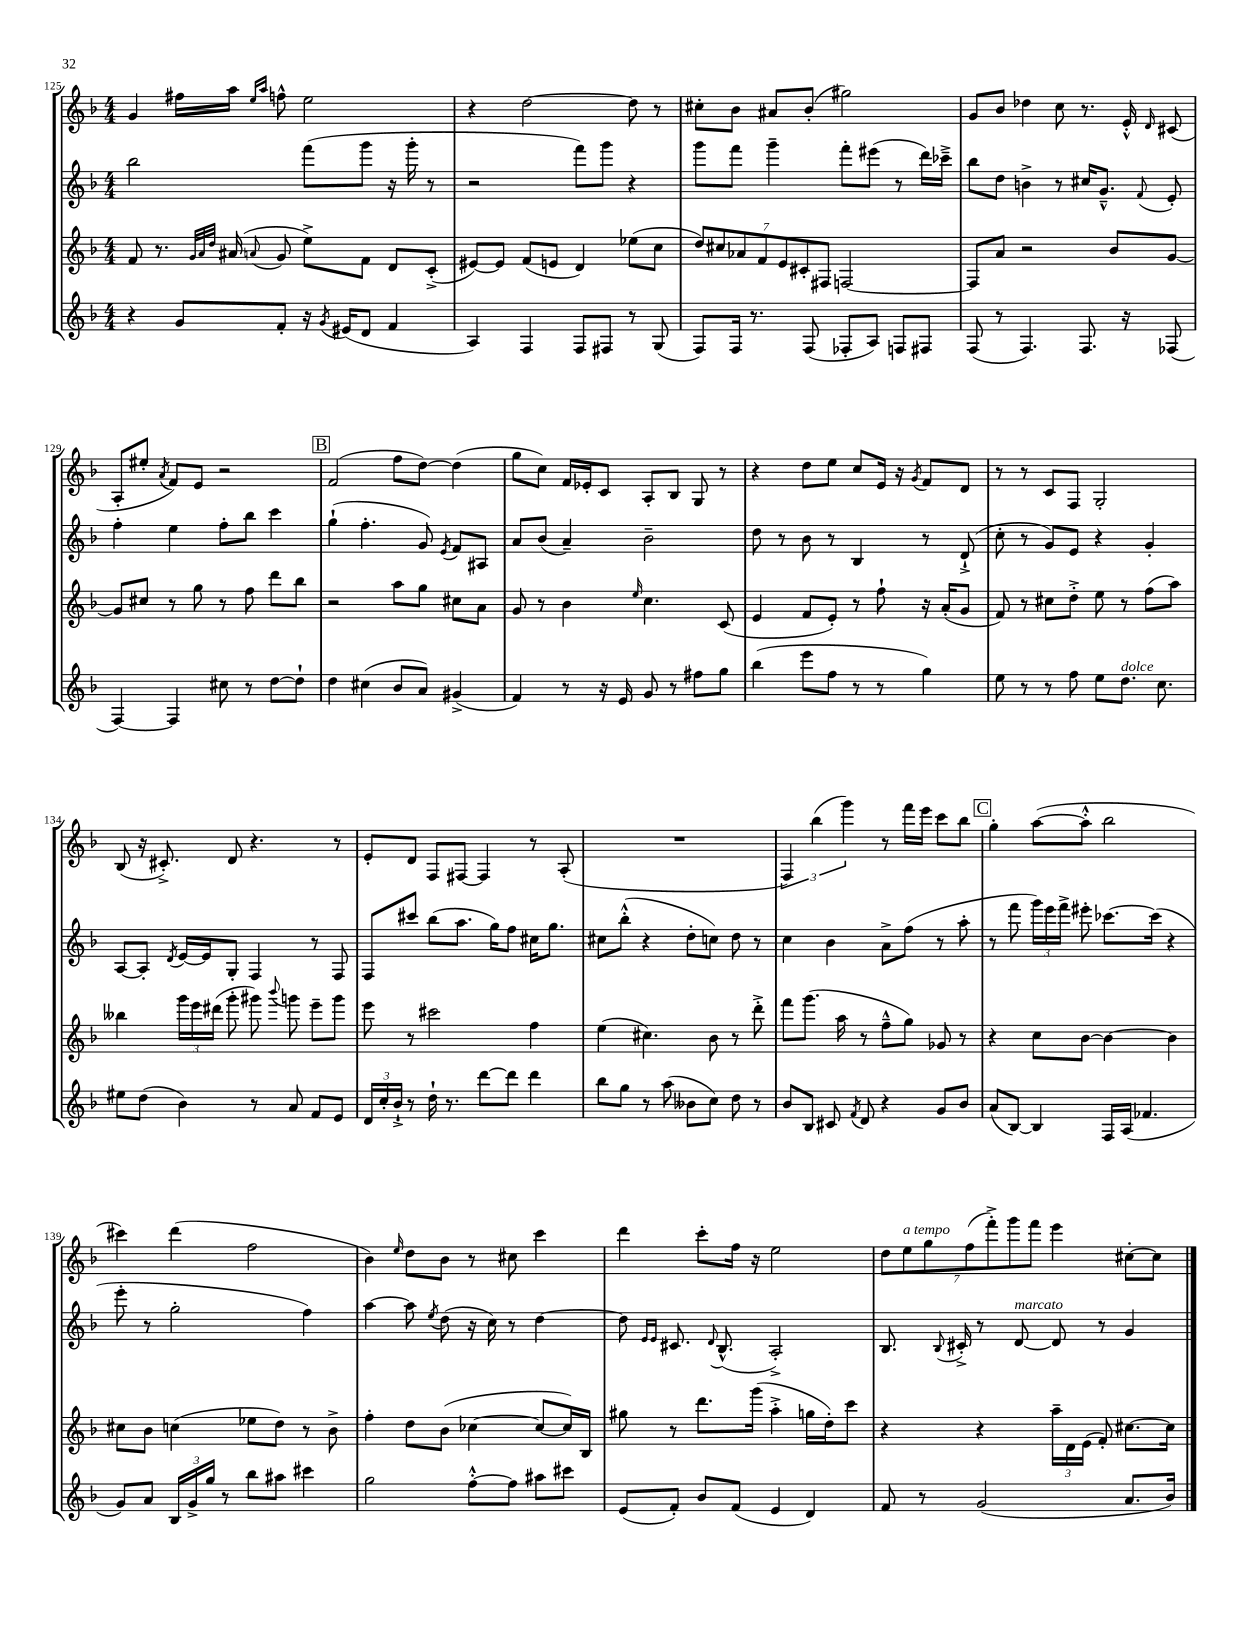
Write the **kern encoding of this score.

**kern	**kern	**kern	**kern
*part4	*part3	*part2	*part1
*staff4	*staff3	*staff2	*staff1
*clefG2	*clefG2	*clefG2	*clefG2
*k[b-]	*k[b-]	*k[b-]	*k[b-]
*M4/4	*M4/4	*M4/4	*M4/4
=125	=125	=125	=125
4r	8f/	2bb-\	4g/
.	8.r	.	.
8g/L	.	.	16ff#X\LL
.	32qqg/LLL	.	.
.	32qqa/	.	.
.	32qqdd/JJJ	.	.
.	(16a#X/	.	16aa\JJ
.	.	.	16qqee/LL
.	8qqan/	.	16qqaa/JJ
8f'/J	8g/	.	8ffn^^\
16r	8ee^\L)	(8fff\L	2ee\
8qg/	.	.	.
(16e#X/KL	.	.	.
8d/J	8f\J	8ggg\J	.
4f/	8d/L	16r	.
.	.	16ggg'\	.
.	(8c'^/J	8r	.
=126	=126	=126	=126
4A/)	[8e#X/L)	2r	4r
.	8e#/J]	.	.
4F/	(8f/L	.	[2dd\
.	8en/J	.	.
8F/L	4d/)	8fff\L)	.
8F#X/J	.	8ggg\J	.
8r	(8ee-X\L	4r	8dd\]
(8G/	8cc\J	.	8r
=127	=127	=127	=127
8F/L)	14dd/L)	8ggg\L	8cc#X'\L
.	14cc#X/	.	.
16F/Jk	.	8fff\J	8b-\J
.	14a-X/	.	.
8.r	.	.	.
.	14f/	.	.
.	.	4ggg~\	8a#X/L
.	14e/	.	.
.	14c#X'/	.	.
(8F/	.	.	(8b-'/J
.	14F#X/J	.	.
8F-X'/L	[2Fn/	8fff'\L	2gg#X\)
8A/J)	.	(8eee#X\J	.
8Fn/L	.	8r	.
8F#X/J	.	16ddd\LL)	.
.	.	16ccc-X~^\JJ	.
=128	=128	=128	=128
(8F/	8F/L]	8bb-\L	8g/L
8r	8a/J	8dd\J	8b-/J
4.F/)	2r	4bn^\	4dd-X\
.	.	8r	8cc\
8.F/	.	16cc#X/KL	8.r
.	.	8.g~^^/J	.
.	8b-/L	.	.
16r	.	.	16e'^^/
.	.	8qqf/	16qqd/
(8F-X/	[8g/J	8e'/	(8c#X/
!!LO:LB:g=z
=129	=129	=129	=129
[4F/)	8g/L]	4ff'\	8A'/L
.	8cc#X/J	.	8ee#X'/J
.	.	.	8qa/
4F/]	8r	4ee\	8f/L)
.	8gg\	.	8e/J
8cc#X\	8r	8ff'\L	2r
8r	8ff\	8bb-\J	.
[8dd\L	8ddd\L	4ccc\	.
8dd`\J]	8bb-\J	.	.
!!LO:REH:place=s1:t=B
=130	=130	=130	=130
4dd\	2r	(4gg`\	(2f/
(4cc#X\	.	4.ff'\	.
8b-/L	8aa\L	.	8ff\L
8a/J)	8gg\J	8g/)	[8dd\J)
.	.	8qe/	.
(4g#X^/	8cc#X\L	8f/L	(4dd\]
.	8a\J	8A#X/J	.
=131	=131	=131	=131
4f/)	8g/	8a/L	8gg\L
.	8r	(8b-/J	8cc\J)
8r	4b-\	4a~/)	16f/LL
.	.	.	16e-X'/J
16r	.	.	8c/J
16e/	.	.	.
.	16qqee/	.	.
8g/	4.cc\	2b-~\	8A'/L
8r	.	.	8B-/J
8ff#X\L	.	.	8G/
8gg\J	(8c/	.	8r
=132	=132	=132	=132
(4bb-\	4e/	8dd\	4r
.	.	8r	.
8eee\L	8f/L	8b-\	8dd\L
8ff\J	8e'/J)	8r	8ee\J
8r	8r	4B-/	8cc/L
8r	8ff`\	.	16e/Jk
.	.	.	16r
.	.	.	8qg/
4gg\)	16r	8r	8f/L
.	(16a'/KL	.	.
.	8g/J	(8d`^/	8d/J
=133	=133	=133	=133
8ee\	8f/)	8cc'\	8r
8r	8r	8r	8r
8r	8cc#X\L	8g/L)	8c/L
8ff\	8dd'^\J	8e/J	8F/J
8ee\L	8ee\	4r	2G'/
!LO:TX:a:i:t=dolce	!	!	!
8.dd\J	8r	.	.
.	(8ff\L	4g'/	.
8.cc\	.	.	.
.	8aa\J)	.	.
!!LO:LB:g=z
=134	=134	=134	=134
8ee#X\L	4bb--X\	[8A/L	(8B-/
(8dd\J	.	8A'/J]	16r
.	.	.	8.c#X'^/)
.	.	8qd/	.
4b-\)	24ggg\LL	[16e/LL	.
.	24eee\	.	.
.	.	16e/J]	.
.	(24ddd#X\JJ	.	.
.	8ggg'\	8G'/J	8d/
8r	8ggg#X\)	4F/	4.r
.	8qqbbb-/	.	.
8a/	8gggn\	.	.
8f/L	8eee~\L	8r	.
8e/J	8ggg\J	8F/	8r
=135	=135	=135	=135
24d/LL	8eee\	8F/L	8e'/L
24cc'/	.	.	.
24b-`^/JJ	.	.	.
8r	8r	8ccc#X/J	8d/J
16dd`\	2ccc#X\	(8bb-\L	8F/L
8.r	.	.	.
.	.	8.aa\J	[8F#X/J
[8ddd\L	.	.	4F#/]
.	.	16gg\KL)	.
8ddd\J]	.	8ff\J	.
4ddd\	4ff\	16cc#X\KL	8r
.	.	8.gg\J	.
.	.	.	(8A'/
=136	=136	=136	=136
8bb-\L	(4ee\	8cc#X\L	1r
8gg\J	.	(8bb-'^^\J	.
8r	4.cc#X\)	4r	.
(8aa\	.	.	.
8b--X\L	.	8dd'\L	.
8cc\J)	8b-\	8ccn\J)	.
8dd\	8r	8dd\	.
8r	8ddd'^\	8r	.
=137	=137	=137	=137
8b-/L	8fff\L	4cc\	6F/)
8B-/J	(8.ggg\J	.	.
.	.	.	(6bb-\
8c#X/	.	4b-\	.
.	16aa\	.	.
.	.	.	6ggg\)
8qf/	.	.	.
8d/	8r	.	.
4r	8ff~^^\L	8a^\L	8r
.	8gg\J)	(8ff\J	16fff\LL
.	.	.	16eee\JJ
8g/L	8g-X/	8r	8ccc\L
8b-/J	8r	8aa'\	8bb-\J
!!LO:REH:place=s1:t=C
=138	=138	=138	=138
(8a/L	4r	8r	4gg'\
[8B-/J)	.	8fff\	.
4B-/]	8cc\L	24ggg\LL)	([8aa\L
.	.	24eee\	.
.	.	24fff^\JJ	.
.	[8b-\J	8eee#X'\	8aa'^^\J]
16F/LL	4b-\_	[8.ccc-X\L	2bb-\
(16A/JJ	.	.	.
4.f-X/	.	.	.
.	.	(16ccc-\Jk]	.
.	4b-\]	4r	.
!!LO:LB:g=z
=139	=139	=139	=139
8g/L)	8cc#X\L	8eee'\	4ccc#X\)
8a/J	8b-\J	8r	.
24B-/LL	(4ccn\	2gg'\	(4ddd\
24g^/	.	.	.
24gg/JJ	.	.	.
8r	.	.	.
8bb-\L	8ee-X\L	.	2ff\
8aa#X\J	8dd\J)	.	.
4ccc#X\	8r	4ff\)	.
.	8b-^\	.	.
=140	=140	=140	=140
2gg\	4ff'\	[4aa\	4b-\)
.	.	.	16qqee/
.	8dd\L	8aa\]	8dd\L
.	.	8qee/	.
.	(8b-\J	(8dd\	8b-\J
[8ff'^^\L	[4cc-X\	16r	8r
.	.	16cc\)	.
8ff\J]	.	8r	8cc#X\
8aa#X\L	8cc-/L_	[4dd\	4ccc\
8ccc#X\J	16cc-/L])	.	.
.	16B-/JJ	.	.
=141	=141	=141	=141
(8e/L	8gg#X\	8dd\]	4ddd\
.	.	16qqe/LL	.
.	.	16qqe/JJ	.
8f'/J)	8r	8.c#X/	.
8b-/L	8.ddd\L	.	8ccc'\L
.	.	8qqd/	.
.	.	(8.B-^^/	.
(8f/J	.	.	16ff\Jk
.	(16ggg\Jk	.	16r
4e/	4aa'^\	2A'^/)	2ee\
4d/)	16ggn\LL	.	.
.	16dd'\J)	.	.
.	8ccc\J	.	.
=142	=142	=142	=142
8f/	4r	8.B-/	14dd\L
!	!	!	!LO:TX:a:i:t=a tempo
.	.	.	14ee\
8r	.	.	.
.	.	.	14gg\
.	.	8qqB-/	.
.	.	16c#X'^/	.
.	.	.	(14ff\
(2g/	4r	8r	.
.	.	.	14fff'^\)
.	.	.	14ggg\
!	!	!LO:TX:a:i:t=marcato	!
.	.	[8d/	.
.	.	.	14fff\J
.	24aa~\LL	8d/]	4eee\
.	24d\	.	.
.	(24e\JJ	.	.
.	8f'/)	8r	.
8.a/L	[8.cc#X\L	4g/	[8cc#X'\L
.	.	.	8cc#\J]
16b-/Jk)	16cc#\Jk]	.	.
==	==	==	==
*-	*-	*-	*-
